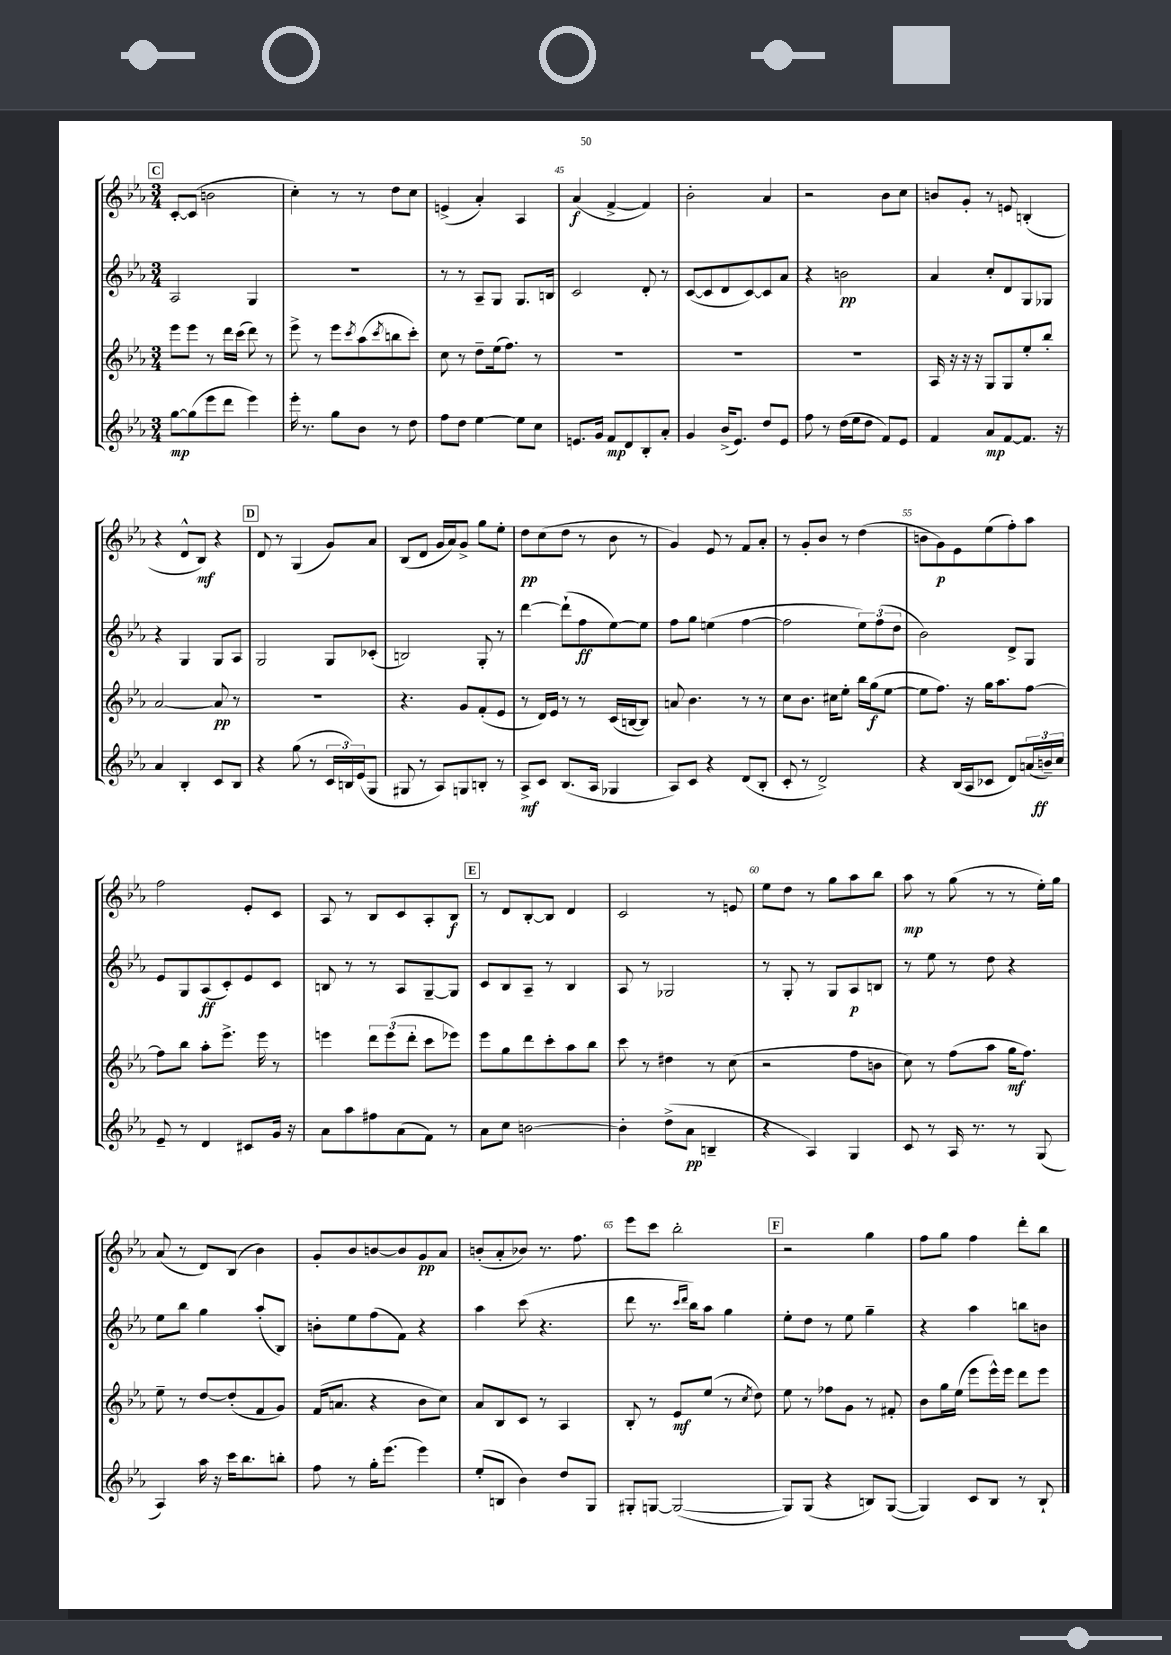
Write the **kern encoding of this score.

**kern	**kern	**kern	**kern
*staff4	*staff3	*staff2	*staff1
*clefG2	*clefG2	*clefG2	*clefG2
*k[b-e-a-]	*k[b-e-a-]	*k[b-e-a-]	*k[b-e-a-]
*M3/4	*M3/4	*M3/4	*M3/4
[8gg	8eee-	2A-	[8c'
(8gg]	8eee-	.	(8c]
8eee-	8r	.	2b
8ddd	16ddd	.	.
.	(16ccc	.	.
4eee-)	8ddd)	4G	.
.	8r	.	.
=	=	=	=
16eee-'	8eee-^	2.r	4cc')
8.r	.	.	.
.	8r	.	.
8gg	8eee-	.	8r
.	8qccc	.	.
8b-	(8aa-	.	8r
.	8qccc	.	.
8r	8bb	.	8dd
8dd	8ccc')	.	8cc
=	=	=	=
8ff	8cc	8r	(4e^
8dd	8r	8r	.
[4ee-	8dd~	8A-~	4a-')
.	(16ee-	8G	.
.	8.ff)	.	.
8ee-]	.	8.G	4A-
8cc	8r	.	.
.	.	16B	.
=	=	=	=
8.e	2.r	2c	(4a-
16g	.	.	.
8f	.	.	[4f^
8d	.	.	.
8B-'	.	8d'	4f])
8a-'	.	8r	.
=	=	=	=
4g	2.r	([8c	2b-'
.	.	8c]	.
(16b-^	.	8d	.
8.e-)	.	.	.
.	.	[8c)	.
8dd	.	8c]	4a-
8e-	.	8a-	.
=	=	=	=
8ff	2.r	4r	2r
8r	.	.	.
(16dd	.	2b	.
16ee-	.	.	.
8dd	.	.	.
8f)	.	.	8b-
8e-	.	.	8cc
=	=	=	=
4f	16A-	4a-	8b
.	16r	.	.
.	16r	.	8g'
.	16r	.	.
8a-	8G	8cc'	8r
[8f	8G	8d	8e
8.f]	8ee-'	8G	(4B'
.	8bb-'	8G-	.
16r	.	.	.
=	=	=	=
4a-	[2a-	4r	4r
4B-'	.	4G	8d^^
.	.	.	8B-)
8c	8a-]	8G	4r
8B-	8r	8A-	.
=	=	=	=
4r	2.r	2G	8d
.	.	.	8r
(8gg	.	.	(4G
8r	.	.	.
24c	.	8G	8g)
24B)	.	.	.
(24e-	.	.	.
8G	.	(8c-'	8a-
=	=	=	=
8G#	4.r	2B)	(8B-
8r	.	.	8d
8A-)	.	.	16g
.	.	.	16a-)
8G	8g	.	8g^
8B'	(8f'	8G'	8gg
8r	8e-	8r	8ee-'
=	=	=	=
8A-^	8r	[4ddd	8dd
8c	16d)	.	(8cc
.	16e-	.	.
(8.B-	8r	(8ddd`]	8dd
.	8r	8ff	8r
16A-	.	.	.
4G-	(16c	[8ee-)	8b-
.	[16B	.	.
.	8B])	8ee-]	8r
=	=	=	=
8A-)	8a	8ff	4g)
8c	4.b-	8gg	.
4r	.	(4ee	8e-
.	.	.	8r
(8d	8r	[4ff	8f
8B-'	8r	.	8a-'
=	=	=	=
8c'	8cc	2ff]	8r
8r	8.b-	.	8g'
2d^)	.	.	8b-
.	16cc#	.	.
.	8ee-'	.	8r
.	16bb-	12ee-)	(4dd
.	(16gg	.	.
.	.	(12ff	.
.	[8ee-	.	.
.	.	12dd	.
=	=	=	=
4r	8ee-]	2b-)	8b
.	8.ff)	.	8g)
(16B-	.	.	8e-
16A-	16r	.	.
8c-	16gg	.	(8ee-
.	8.aa-	.	.
8d)	.	8d^	8ff')
(24a	[8ff	8G	8aa-
24b~)	.	.	.
24cc	.	.	.
=	=	=	=
8e-~	8ff]	8e-	2ff
8r	8bb-	8G	.
4d	8aa-'	(8A-	.
.	8.eee-^	8c')	.
8c#	.	8e-	8e-'
.	16eee-	.	.
16g	8r	8c	8c
16r	.	.	.
=	=	=	=
8a-	4eee	8B	8A-
8aa-	.	8r	8r
8ff#	12ddd	8r	8B-
.	(12eee	.	.
(8a-	.	8A-	8c
.	12ddd'	.	.
8f)	8ccc	[8G~	8A-'
8r	8eee-)	8G]	8B-
=	=	=	=
8a-	8eee-	8c	8r
8cc	8gg	8B-	8d
[2b	8ddd	8A-~	[8B-'
.	8ccc'	8r	8B-]
.	8aa-	4B-	4d
.	8bb-	.	.
=	=	=	=
4b']	8ccc	8A-	2c
.	8r	8r	.
(8dd^	4dd#	2G-	.
8a-	.	.	.
4B~	8r	.	8r
.	(8cc	.	8e
=	=	=	=
4r	2r	8r	8ee-
.	.	8G'	8dd
4A-)	.	8r	8r
.	.	8G	8gg
4G	8ff	8A-	8aa-
.	8b	8B	8bb-
=	=	=	=
8c	8cc)	8r	8aa-
8r	8r	8ee-	8r
16A-	(8ff	8r	(8gg
8.r	.	.	.
.	8aa-	8dd	8r
8r	16gg	4r	8r
.	8.ff)	.	.
(8G	.	.	16ee-')
.	.	.	16gg
=	=	=	=
4A-)	8ee-~	8ee-	(8a-
.	8r	8bb-	8r
16aa-	[8dd	4gg	8d)
16r	.	.	.
16ccc	(8dd']	.	(8B-
8.bb-	.	.	.
.	8f	(8aa-'	4b-)
8bb'	8g)	8B-)	.
=	=	=	=
8ff	(16f	8b'	8g'
.	8.a	.	.
8r	.	8ee-	8b-
16gg'	4r	(8ff	[8b
(8.eee-	.	.	.
.	.	8f)	8b]
4eee-)	8b-	4r	8g
.	8cc)	.	8a-
=	=	=	=
(8ee-'	8a-	4aa-	(8b'
8B	8B-	.	8a-'
4b-)	8c	(8ccc	8b-)
.	8r	4.r	8.r
8dd	4A-	.	.
.	.	.	8.ff
8G	.	.	.
=	=	=	=
8G#'	8B-'	8ddd	8eee-
[8G	8r	8.r	8ccc
(2G_	8e-	.	2bb-'
.	.	16qqccc	.
.	.	16qqddd	.
.	.	16bb-)	.
.	(8ee-	8aa-	.
.	8r	4gg	.
.	8qcc	.	.
.	8dd)	.	.
=	=	=	=
8G])	8ee-	8ee-'	2r
(8G	8r	8dd	.
4r	8ff-	8r	.
.	8g	8ee-	.
8B)	8r	4gg~	4gg
([8G	8f#'	.	.
=	=	=	=
4G])	8b-	4r	8ff
.	16gg	.	8gg
.	(16ee-	.	.
8c	8eee-	4aa-	4ff
8B-	16eee-^^)	.	.
.	16eee-	.	.
8r	8ddd	8bb	8ddd'
8B-`	8eee-	8b	8bb-
==	==	==	==
*-	*-	*-	*-
